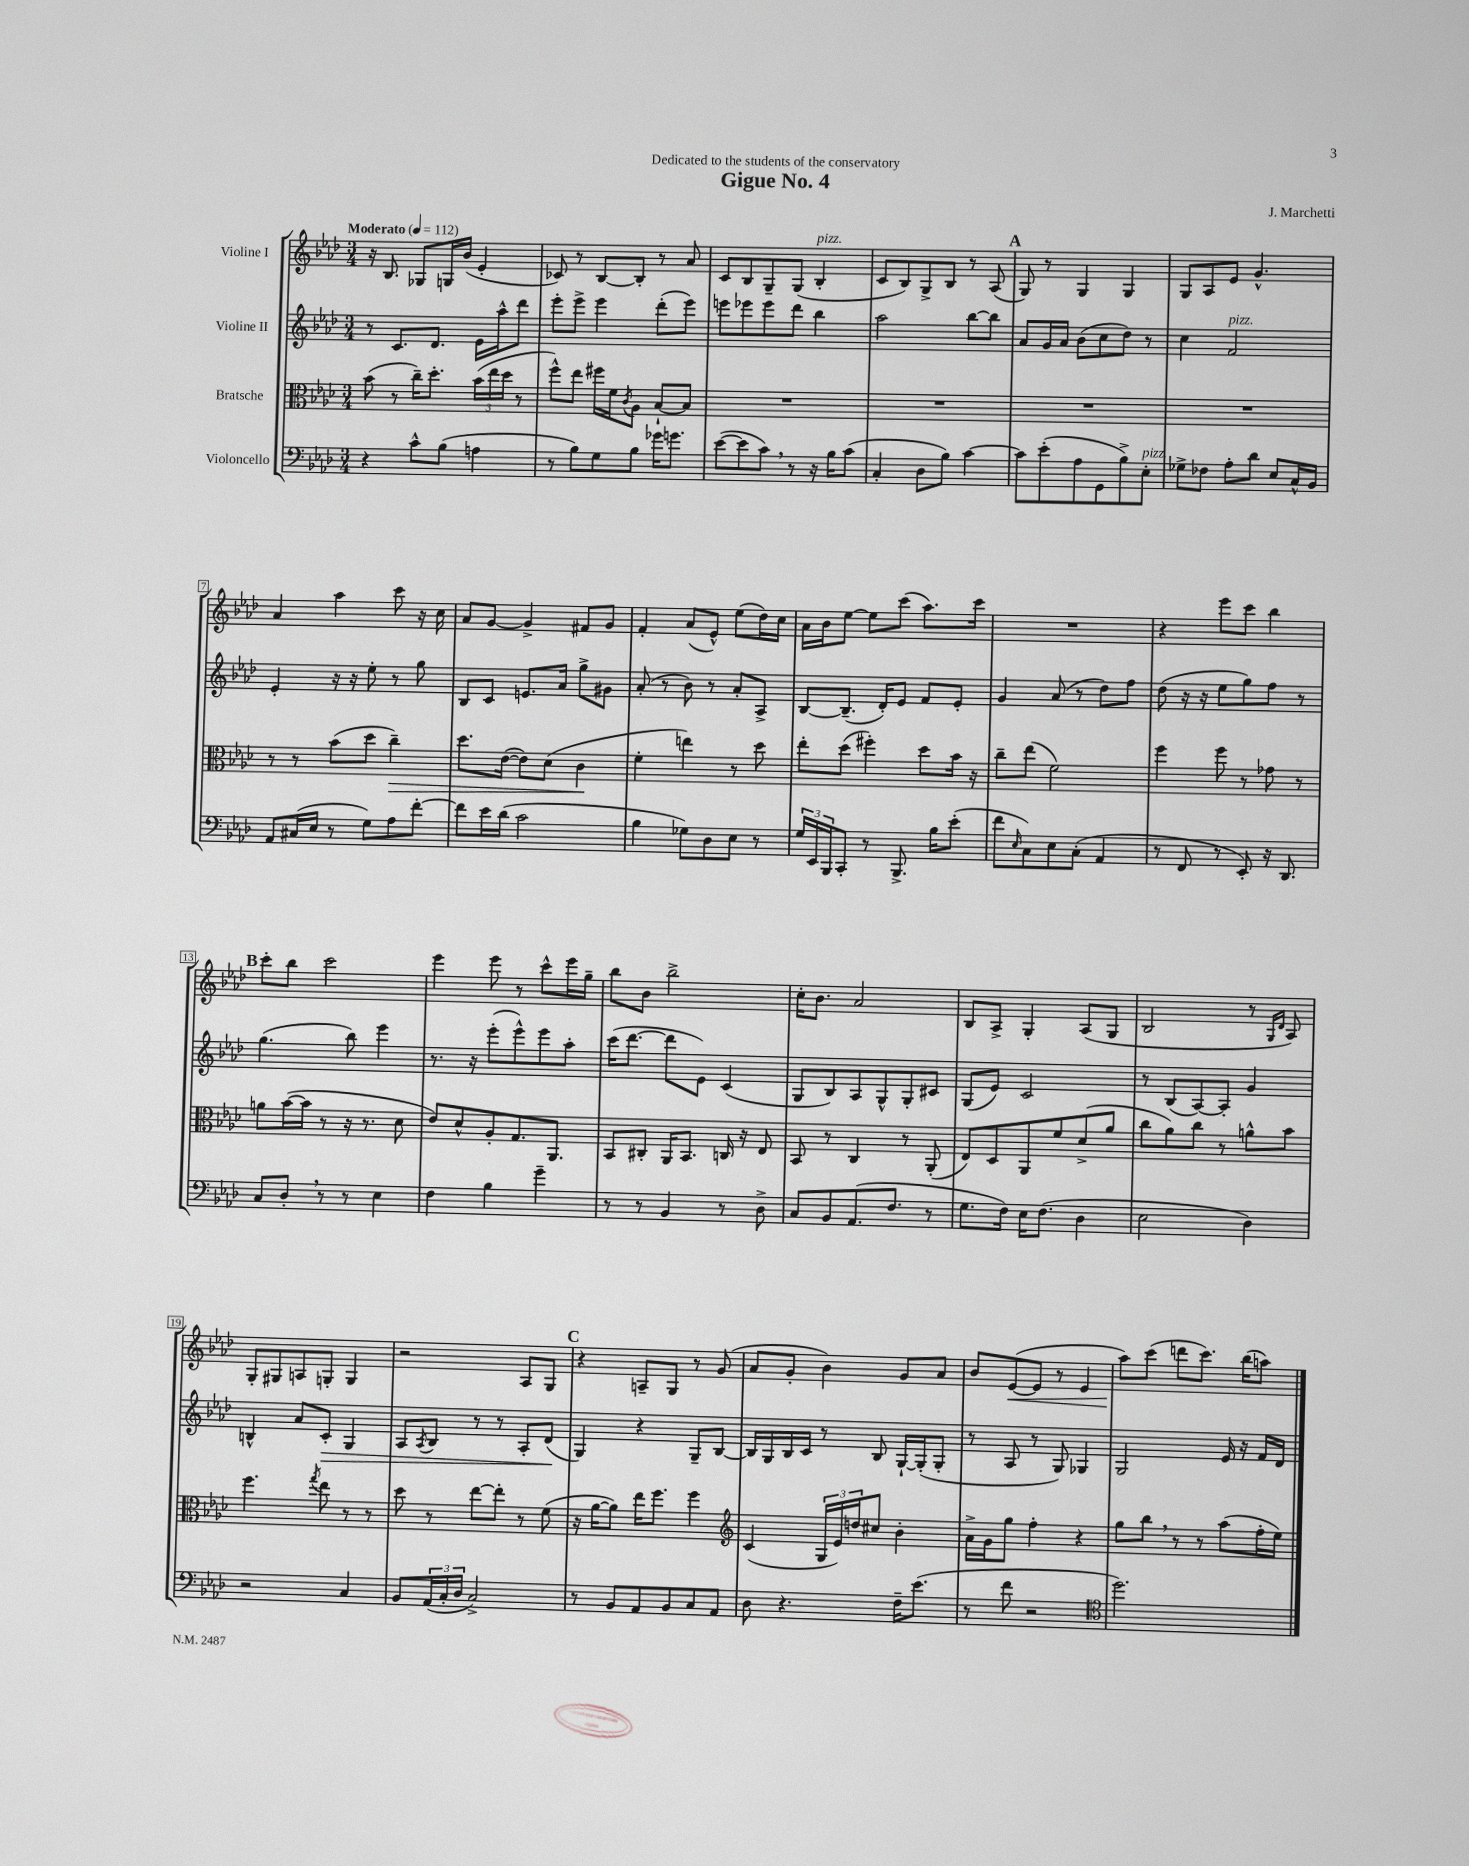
\header { title = "Gigue No. 4" composer = "J. Marchetti" dedication = "Dedicated to the students of the conservatory" }
<<
\new StaffGroup <<
\new Staff = "s0" \with { instrumentName = "Violine I" } {
    \clef treble \key aes \major \numericTimeSignature \time 3/4 \tempo "Moderato" 4 = 112
    r16 bes8. ges8 g16 bes'16( ees'4-. |
    ces'8) r8 bes8~ bes8-. r8 aes'8 |
    c'8 bes8 g8-- g8( bes4-.^\markup { \italic "pizz." } |
    c'8 bes8) g8-> bes8 r8 aes8( |
    \mark \markup { \bold "A" } g8) r8 g4 g4 |
    g8 aes8 ees'8 g'4.-^ |
    aes'4 aes''4 c'''8 r16 c''16 |
    aes'8 g'8~ g'4-> fis'8 g'8 |
    f'4-. aes'8( ees'8-^) ees''8( des''16) c''16 |
    aes'16 bes'16 ees''8~ ees''8 c'''8( aes''8.) c'''16 |
    R2. |
    r4 ees'''8 c'''8 bes''4 |
    \mark \markup { \bold "B" } c'''8-. bes''8 c'''2 |
    ees'''4 ees'''8 r8 c'''8-^ ees'''16 g''16-- |
    bes''8 bes'8 bes''2-> |
    c''16-. bes'8. aes'2 |
    bes8 aes8-> g4-. aes8( g8 |
    bes2 r8 \grace { g16 des'16 } aes8) |
    g8-. gis8 a8 g8-. g4 |
    r2 aes8 g8 |
    \mark \markup { \bold "C" } r4 a8-- g8 r8 g'8( |
    aes'8 g'8-. bes'4) g'8 aes'8 |
    bes'8 ees'8~\<( ees'8 r8 ees'4 |
    aes''8\!) c'''8( d'''8 c'''8.) bes''16( a''8) \bar "|." |
}
\new Staff = "s1" \with { instrumentName = "Violine II" } {
    \clef treble \key aes \major \numericTimeSignature \time 3/4
    r8 c'8. des'8. ees'16 aes''16-^ des'''8 |
    ees'''8-. ees'''8-> ees'''4 des'''8-.( ees'''8) |
    e'''8 ees'''8 ees'''8 des'''8 bes''4 |
    aes''2 bes''8~ bes''8 |
    \mark \markup { \bold "A" } aes'8 g'16 aes'16 bes'8( c''8 des''8) r8 |
    c''4 f'2^\markup { \italic "pizz." } |
    ees'4-. r16 r16 ees''8-. r8 g''8 |
    bes8 c'8 e'8. aes'16 g''8-> gis'8 |
    aes'8-.( r8 bes'8) r8 aes'8-. aes8-> |
    bes8~ bes8.--( des'16-.) ees'8 f'8 ees'8-. |
    g'4 aes'8( r8 des''8) f''8 |
    des''8( r16 r16 ees''8 g''8) f''8 r8 |
    \mark \markup { \bold "B" } g''4.( bes''8) ees'''4 |
    r8. r16 ees'''8-.( ees'''8-^) ees'''8 aes''8-. |
    c'''16( des'''8.~ des'''8 ees'8) c'4( |
    g8 bes8) aes8 g8-^ g8-. cis'8 |
    g8( ees'8) c'2 |
    r8 bes8( aes8~) aes8-. g'4 |
    b4-^ aes'8 c'8-.\> g4 |
    aes8 \acciaccatura { aes8 } bes8 r8 r8 aes8-. des'8\!( |
    \mark \markup { \bold "C" } g4) r4 g8-- bes8~ |
    bes16 g16 bes16 c'16 r8 bes8 g16~-! g16-.( g8-. |
    r8 aes8 r8 g8) ges4 |
    g2 ees'16 r16 f'16 des'16 \bar "|." |
}
\new Staff = "s2" \with { instrumentName = "Bratsche" } {
    \clef alto \key aes \major \numericTimeSignature \time 3/4
    bes'8( r8 c''16--) des''8.-. \tuplet 3/2 { bes'16( ees''16 des''16 } r8 |
    f''8-^) ees''8 fis''16 f'16 \acciaccatura { c'8 } aes8 bes8~-! bes8 |
    R2. |
    R2. |
    \mark \markup { \bold "A" } R2. |
    R2. |
    r8 r8 bes'8( des''8 c''4--\>) |
    des''8. ees'16~( ees'8) des'8( c'4\! |
    f'4-. e''4) r8 des''8 |
    ees''8-. des''8( fis''4-.) des''8 bes'16 r16 |
    c''8-- ees''8( f'2) |
    f''4 f''8 r8 ges'8 r8 |
    \mark \markup { \bold "B" } a'8 bes'16~( bes'16 r8 r16 r8. des'8 |
    ees'8) des'8-^ aes8-. g8. aes,8. |
    bes,8 cis8-. aes,16 bes,8. c16 r16 ees8 |
    bes,8 r8 c4 r8 aes,8-.( |
    ees8) des8 aes,8 f'8 des'8->( aes'8 |
    c''8 aes'8) c''8 r8 a'8-^ bes'8 |
    f''4. \acciaccatura { g''8 } ees''8 r8 r8 |
    des''8 r8 ees''8~ ees''8-. r8 f'8( |
    \mark \markup { \bold "C" } r16 aes'16~ aes'8) ees''16 f''8. f''4 |
    \clef treble c'4( \tuplet 3/2 { g16 ees'16) d''16 } cis''8 bes'4-. |
    aes'16-> g'16 g''8 f''4-. r4 |
    g''8 bes''8 \breathe r8 r8 aes''8( f''16-. ees''16) \bar "|." |
}
\new Staff = "s3" \with { instrumentName = "Violoncello" } {
    \clef bass \key aes \major \numericTimeSignature \time 3/4
    r4 c'8-^ bes8( a4 |
    r8 bes8) g8 bes8 ges'16 g'8. |
    ees'8~( ees'8 c'8) \breathe r8 r16 bes16 c'8( |
    c4-. des8 bes8) c'4~ |
    \mark \markup { \bold "A" } c'8 ees'8-.( aes8 g,8 bes8->) ees8-.^\markup { \italic "pizz." } |
    ges8-> fes8 aes8-. des'8 ees8 c16-^ bes,16 |
    aes,8 cis16( ees16 r8 g8) aes8 f'8~-. |
    f'8 ees'16 des'16( c'2 |
    bes4 ges8) des8 ees8 r8 |
    \tuplet 3/2 { g16 ees,16 bes,,16 } c,8-. r8 bes,,8.-> bes16 ees'8-.( |
    f'8 \grace { ees16 } c8) ees8 c8-.( aes,4 |
    r8 f,8 r8 ees,8-.) r16 des,8. |
    \mark \markup { \bold "B" } c8 des8-. \breathe r8 r8 ees4 |
    f4 bes4 g'4-- |
    r8 r8 bes,4 r8 des8-> |
    c8 bes,8 aes,8.( f8. r8 |
    g8. f16) ees16 f8.( des4 |
    ees2 des4) |
    r2 c4 |
    bes,8 \tuplet 3/2 { aes,16( c16-. des16 } c2->) |
    \mark \markup { \bold "C" } r8 bes,8 aes,8 bes,8 c8 aes,8 |
    des8 r4. f16-- ees'8.( |
    r8 f'8 r2 |
    \clef tenor des''2.) \bar "|." |
}
>>
>>
\layout { \context { \Score \override BarNumber.stencil = #(make-stencil-boxer 0.1 0.3 ly:text-interface::print) } }
